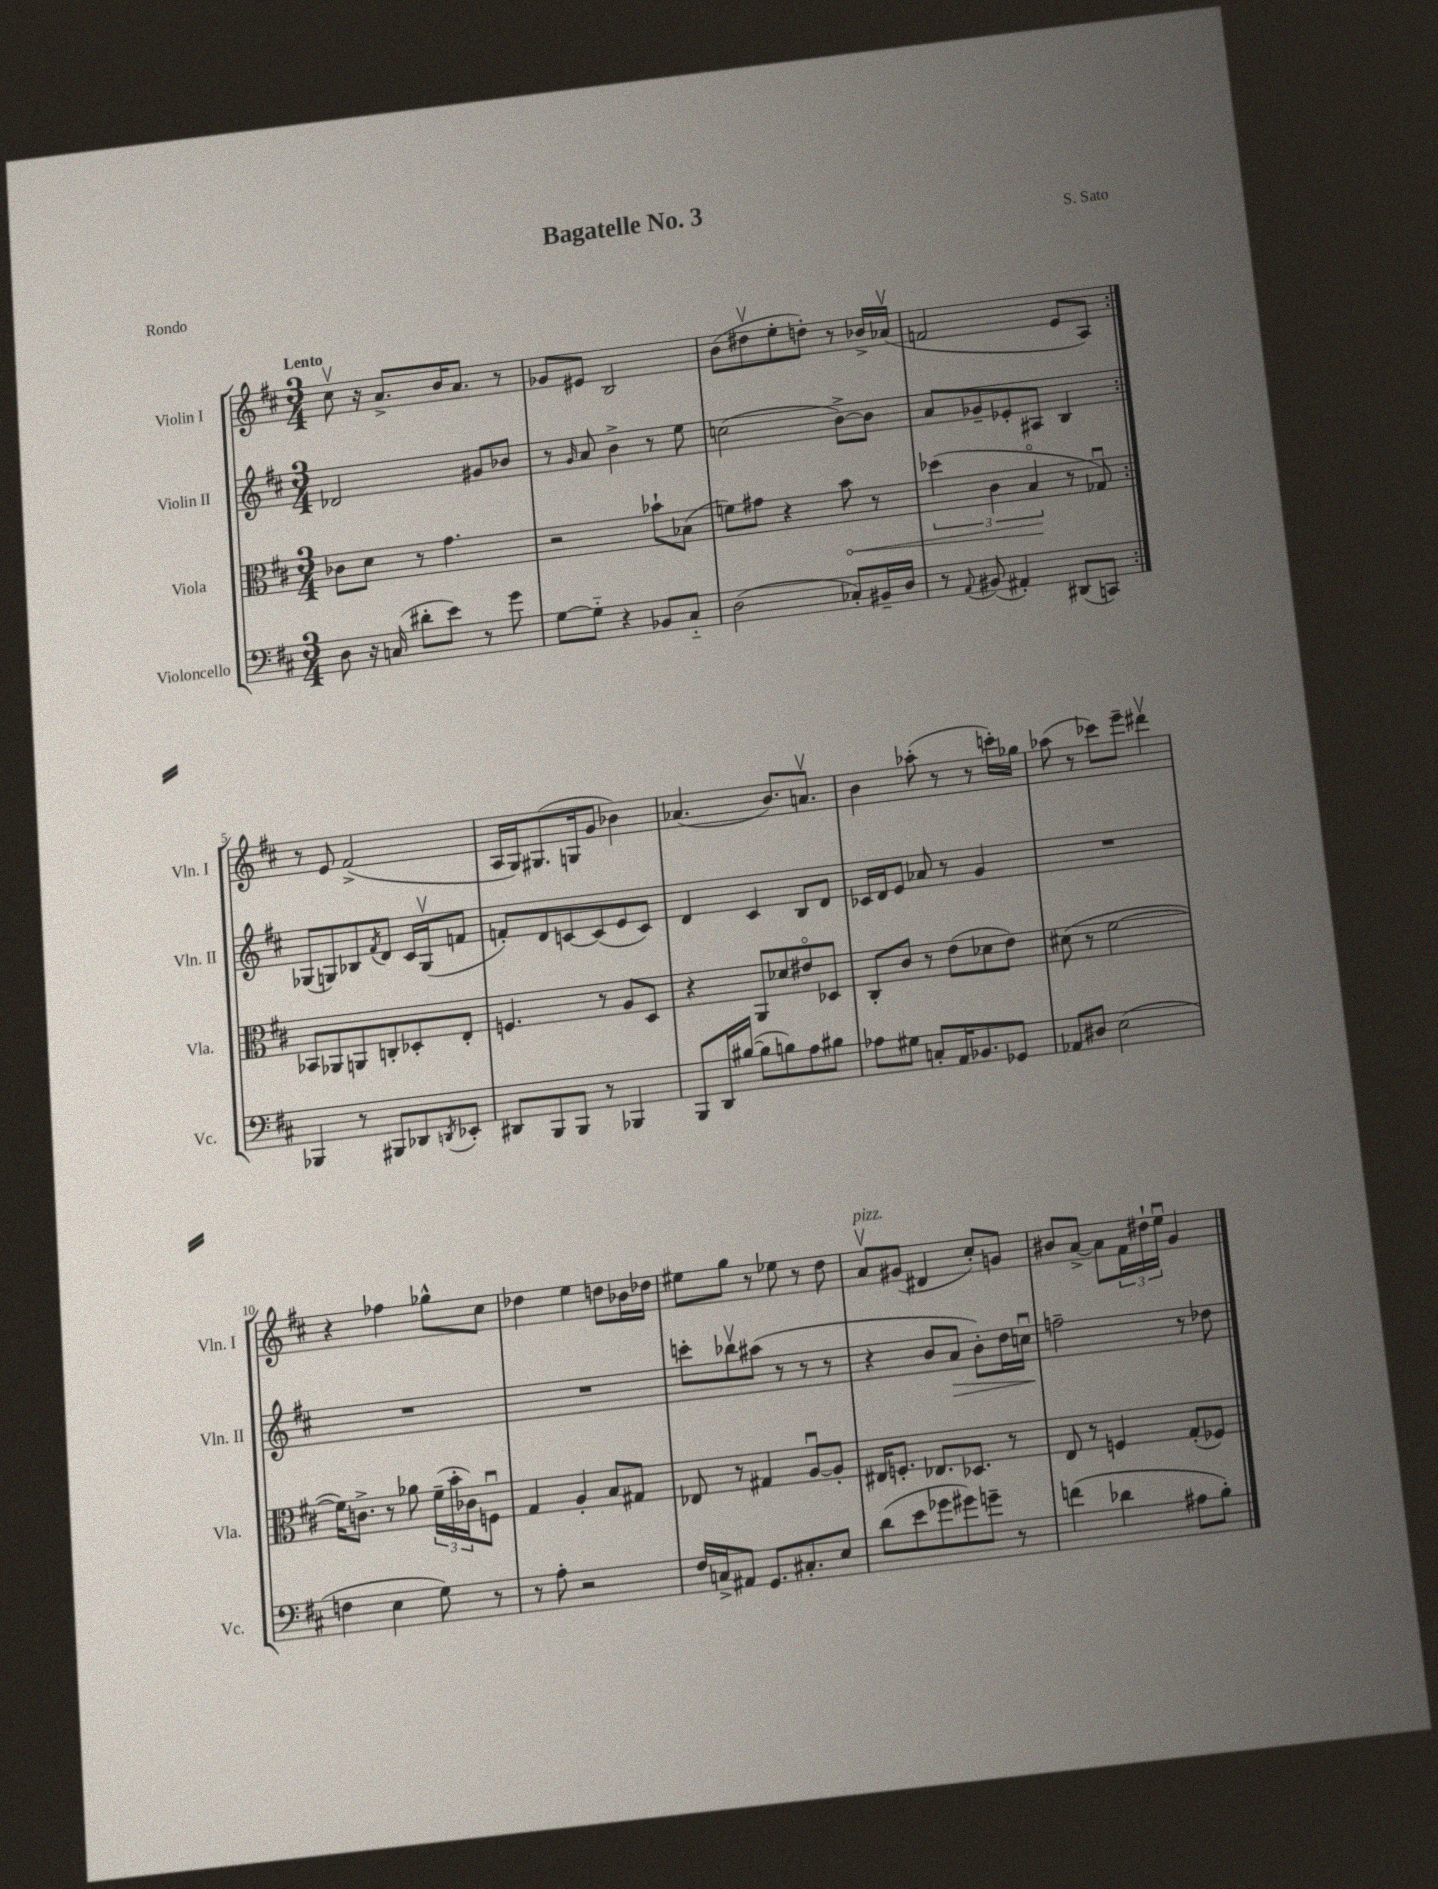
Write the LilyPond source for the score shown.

\header { title = "Bagatelle No. 3" composer = "S. Sato" piece = "Rondo" }
<<
\new StaffGroup <<
\new Staff = "s0" \with { instrumentName = "Violin I" shortInstrumentName = "Vln. I" } {
    \clef treble \key d \major \numericTimeSignature \time 3/4 \tempo "Lento"
    \repeat volta 2 { cis''8\upbow r16 a'8.-> b'16 a'8. r8 |
    ges'8 eis'8 b2 |
    b'8( dis''8\upbow e''8-. d''8-.) r8 bes'16-> aes'16\upbow( |
    f'2 e'8 a8) | }
    r8 e'8 fis'2->( |
    a16 g16) gis8.( g16 g'8 bes'4) |
    aes'4.( b'8.) a'8.\upbow |
    b'4 aes''8-.( r8 r8 c'''16-.) ges''16 |
    aes''8( r8 ces'''8) e'''8-- dis'''4\upbow |
    r4 fes''4 ges''8-^ cis''8 |
    des''4 e''4 d''8 bes'16 des''16 |
    eis''8 g''8 r8 ees''8 r8 d''8 |
    a'8\upbow^\markup { \italic "pizz." } gis'8( dis'4 cis''8-.) g'8 |
    bis'8 a'8~-> a'8 \tuplet 3/2 { fis'16 dis''16-! e''16\downbow } g'4 \bar "|." |
}
\new Staff = "s1" \with { instrumentName = "Violin II" shortInstrumentName = "Vln. II" } {
    \clef treble \key d \major \numericTimeSignature \time 3/4
    \repeat volta 2 { des'2 gis'8 bes'8 |
    r8 \grace { g'16 } a'8 b'4-> r8 e''8 |
    c''2( b'8~->) b'8 |
    a'8 ges'8-- ees'8-. ais8 b4 | }
    ges8( g8) bes8 \acciaccatura { fis'8 } d'8 cis'16 g16\upbow( f'8 |
    f'8-.) d'8 c'8~ c'8( e'8 c'8) |
    d'4 cis'4 b8 d'8 |
    ces'16 d'16 e'8 aes'8 r8 g'4 |
    R2. |
    R2. |
    R2. |
    c'''8-. bes''8\upbow ais''8( r8 r8 r8 |
    r4 b'8 a'8\> b'8-.) d''16 c''16\downbow |
    f''2--\! r8 des''8 \bar "|." |
}
\new Staff = "s2" \with { instrumentName = "Viola" shortInstrumentName = "Vla." } {
    \clef alto \key d \major \numericTimeSignature \time 3/4
    \repeat volta 2 { ces'8 d'8 r8 g'4. |
    r2 bes'8-! bes8( |
    f'8) gis'8 r4 \once \override Hairpin.circled-tip = ##t b'8\< r8 |
    \tuplet 3/2 { des''4( cis'4 b4\flageolet\! } r8 ges8\downbow) | }
    bes,8 aes,8 a,8 c8-. des8-. e8-. |
    f4. r8 a8 d8 |
    r4 a,8 des'8 eis'8\flageolet des8 |
    cis8-. cis'8 r8 e'8( des'8 e'8) |
    dis'8( r8 fis'2~ |
    fis'16) c'8.-> r8 aes'8 \tuplet 3/2 { fis'16--( b'16-. ces'16) } f8\downbow |
    g4 a4-. b8 gis8 |
    ees8 r8 gis4 a8~\downbow a8-. |
    eis16 f8.-. ees8. des8. r8 |
    e8 r8 f4 g8-.( fes8) \bar "|." |
}
\new Staff = "s3" \with { instrumentName = "Violoncello" shortInstrumentName = "Vc." } {
    \clef bass \key d \major \numericTimeSignature \time 3/4
    \repeat volta 2 { d8 r16 c16( dis'8-. e'8) r8 g'8 |
    g8~ g8-_ r4 bes,8 cis8-_ |
    d2( ces8-.) bis,16-- d16 |
    r8 \appoggiatura { a,8 } bis,8( ais,4-.) dis,8( c,8) | }
    bes,,4 r8 bis,,8 des,8 \acciaccatura { d,8 } ees,8-. |
    dis,8 b,,8 b,,8 r8 bes,,4 |
    b,,8 d,16 bis16~( bis8 b8) a8 bis8 |
    aes8 gis8 c8-. a,16 bes,8. ges,8 |
    aes,8 dis8 e2( |
    f4 e4 g8) r8 |
    r8 a8-. r2 |
    fis16 c16-> ais,8 g,8. cis8.-. e8 |
    d'8( e'8 ges'8 gis'8) g'8-- r8 |
    f'4( des'4 ais8 b8-.) \bar "|." |
}
>>
>>
